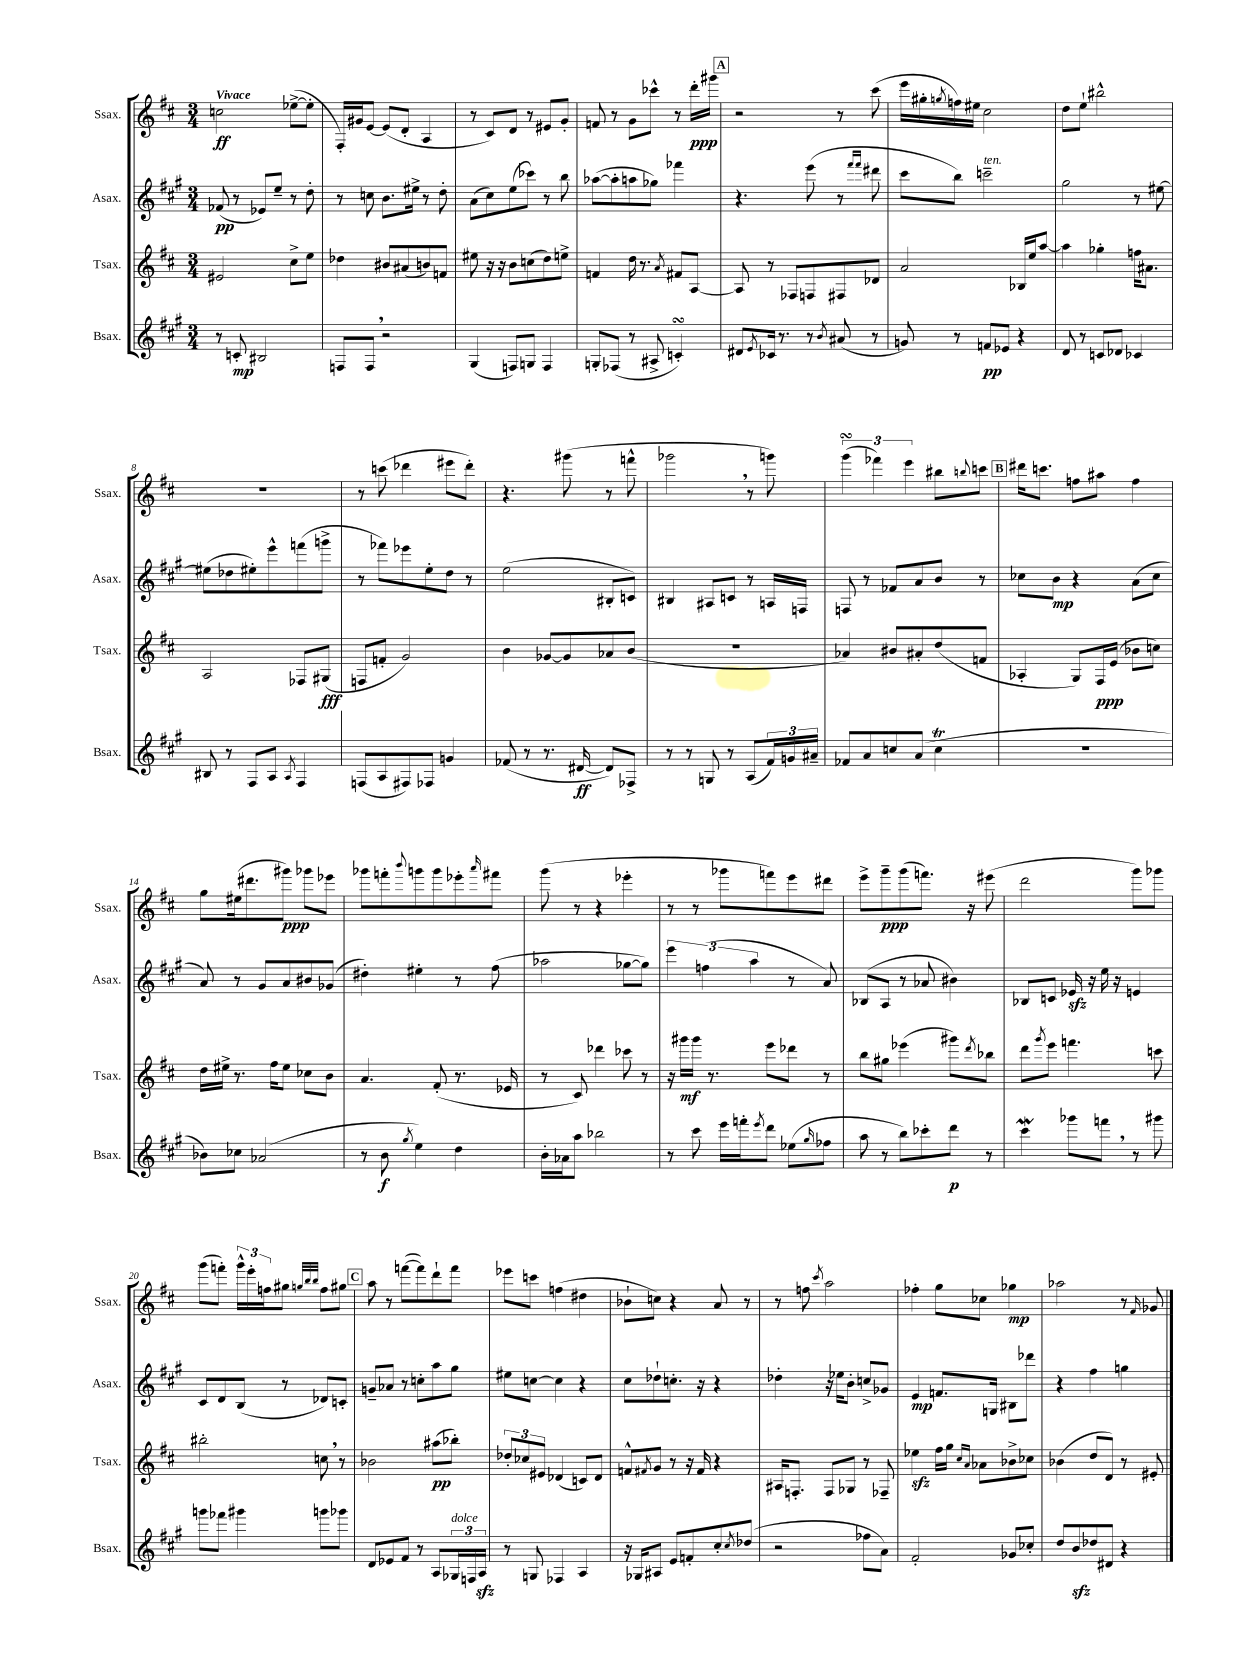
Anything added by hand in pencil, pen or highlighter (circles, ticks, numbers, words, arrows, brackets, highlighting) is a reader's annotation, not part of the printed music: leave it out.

**kern	**kern	**kern	**kern
*staff4	*staff3	*staff2	*staff1
*clefG2	*clefG2	*clefG2	*clefG2
*k[f#c#g#]	*k[f#c#]	*k[f#c#g#]	*k[f#c#]
*M3/4	*M3/4	*M3/4	*M3/4
8r	2e#	(8f-	2cc
8c'	.	8r	.
2B#	.	8e-)	.
.	.	8ee~	.
.	8cc#^	8r	([8ee-^
.	8ee	8dd'	8ee-']
=	=	=	=
8F	4dd-	8r	16F#')
.	.	.	16g#
8F	.	8cc	[8e
2r	8b#	8.b	(8e]
.	(8a#	.	8d'
.	.	16ee#^	.
.	8b)	8r	4A
.	8f	8dd'	.
=	=	=	=
(4G#	8ee#	(8a	8r
.	16r	8cc#)	8c#)
.	16r	.	.
8F)	8b	(8ee	8d
8G	(8cc	8ccc-)	8r
4F	8dd)	8r	8e#
.	8ee^	8bb	8g'
=	=	=	=
8G'	4f	([8aa-	8f
(8F-	.	8aa-']	8r
8r	16dd	8aa	8g
.	8.r	.	.
8A#^	.	8gg-)	8ccc-^^
.	8qa	.	.
4c')	8f#	4fff-	8r
.	[8A	.	16ddd'
.	.	.	16ggg#
=	=	=	=
8d#	8A]	4.r	2r
8qe	.	.	.
16c-	8r	.	.
8.r	.	.	.
.	8F-	.	.
8r	8F	(8eee	.
8qb	.	.	.
(8a#	8F#	8r	8r
.	.	16qqfff#	.
.	.	16qqfff#	.
8r	8d-	8ddd#	(8ccc#
=	=	=	=
8g)	2a	8ccc#	16eee
.	.	.	16gg#'
.	.	.	8qgg
8r	.	8bb)	16ff)
.	.	.	16ee#
8f	.	2ccc~	2cc#
8e-	.	.	.
4r	16B-	.	.
.	16ee	.	.
.	[8aa	.	.
=	=	=	=
8d	4aa]	2gg#	8dd
8r	.	.	8ee`
8c	4gg-'	.	2bb#^^
8d-	.	.	.
4c-	16ff	8r	.
.	8.a#	.	.
.	.	[8ee#	.
=	=	=	=
8B#	2A	(8ee#]	2.r
8r	.	8dd-	.
8F#	.	8ee#')	.
8A	.	8eee^^	.
8qA	.	.	.
4F#	8F-	(8fff	.
.	(8G#	8ggg^	.
=	=	=	=
(8F	8F	8r	8r
8A	8f'	8fff-)	(8ccc
8F#)	2g)	8eee-	4ddd-
8F-	.	8ee'	.
4g	.	8dd	8eee#
.	.	8r	8ddd-')
=	=	=	=
(8f-	4b	(2ee	4.r
8r	.	.	.
8.r	[8g-	.	.
.	8g-]	.	(8ggg#
[16d#	.	.	.
8d#])	8a-	8B#'	8r
8F-^	(8b	8c)	8fff^^
=	=	=	=
8r	2.r	4B#	2ggg-
8r	.	.	.
8G	.	8A#	.
8r	.	8c	.
(8A	.	8r	8r
24f#)	.	16A	8ggg)
24g	.	.	.
.	.	16F	.
24a#~	.	.	.
=	=	=	=
8f-	4a-)	8F	(6ggg
8a	.	8r	.
.	.	.	6fff-)
8cc	8b#	8f-	.
.	.	.	6eee
(8a	8a#'	8a	.
4cc	(8dd	8b	8bb#
.	.	.	8qqbb
.	8f	8r	8ccc
=	=	=	=
2.r	4A-'	8cc-	16ddd#
.	.	.	8.ccc
.	.	8b	.
.	8G)	4r	8ff
.	16F#	.	8aa#
.	(16e	.	.
.	8b-	(8a	4ff
.	8cc)	8cc-	.
=	=	=	=
8b-)	16dd	8a)	8gg
.	16ee#^	.	.
8cc-	8.r	8r	(16ee#
.	.	.	8.ddd#
(2a-	.	8g#	.
.	16ff#	.	.
.	8ee#	8a	8ggg#)
.	8cc-	8b#	8ggg-
.	8b	(8g-	8eee-
=	=	=	=
8r	4.a	4dd#')	8ggg-
8b	.	.	8fff'
8qgg#	.	.	8qqbbb
4ee)	.	4ee#'	8ggg
.	(8f#'	.	8ggg
4dd	8.r	8r	8eee-'
.	.	.	16qqaaa
.	.	(8ff#	8fff#
.	16e-	.	.
=	=	=	=
16b'	8r	2aa-	(8ggg
16a-	.	.	.
8aa	8c#)	.	8r
2bb-	4ddd-	.	4r
.	8ccc-	[8gg-	4eee-'
.	8r	8gg-])	.
=	=	=	=
8r	16r	6eee	8r
.	16ggg#	.	.
8ccc#	16ggg#	.	8r
.	.	(6ff	.
.	8.r	.	.
16eee	.	.	8ggg-
16fff'	.	.	.
.	.	6aa	.
8qeee	.	.	.
8ddd	8eee	.	8fff)
(8ee-	8ddd-	8r	8eee
16qqgg#	.	.	.
8ff-	8r	8a)	8ddd#
=	=	=	=
8aa	8bb	(8B-	8eee^
8r	8gg#	8A	8ggg~
8bb)	(4eee-	8r	(8ggg
8ccc-'	.	8a-	8.fff)
8ddd	8ggg#)	4b#)	.
.	.	.	16r
.	8qddd	.	.
8r	8bb-	.	(8eee#
=	=	=	=
4ccc#	8ddd	8B-	2ddd
.	8qggg	.	.
.	8eee	8c	.
8ggg-	4.fff	16e-	.
.	.	16r	.
8fff	.	16ee	.
.	.	16r	.
8r	.	4e	8ggg)
8ggg#	8ccc	.	8ggg-
=	=	=	=
8ggg	2bb#'	8c#	(8ggg
8fff-	.	8d	8fff')
4ggg#	.	(8B	24ggg^^
.	.	.	24eee'
.	.	.	24ff
.	.	8r	8gg#
.	.	.	32qqgg
.	.	.	32qqbb
.	.	.	32qqbb
8ggg	8cc	8d-)	8ff
8ggg-	8r	8c'	8gg#
=	=	=	=
8d	2b-	8g~	8aa
8e-	.	8a-	8r
8f#	.	8r	([8fff
8r	.	8cc'	8fff])
8A	(8aa#	8aa	8ddd`
24G-	8bb-')	8gg#	8fff
24F	.	.	.
24A	.	.	.
=	=	=	=
8r	12dd-'	8ee#	8eee-
.	12cc-	.	.
8G	.	[8cc	8ccc
.	12e#	.	.
4F-	(4d-	4cc]	(4ff
4A	8c)	4r	4dd#
.	8d-	.	.
=	=	=	=
16r	8f^^	8cc#	8b-`
16G-	.	.	.
.	8qf#	.	.
8A#	8g	8dd-`	8cc)
8e	8r	8.cc'	4r
8f'	16r	.	.
.	16f#	16r	.
8cc#'	4r	4r	8a
8qcc#	.	.	.
(8dd-	.	.	8r
=	=	=	=
2r	16A#	4dd-'	8r
.	8.F'	.	.
.	.	.	8ff
.	.	.	8qccc#
.	8F	16r	2aa
.	.	16ee-	.
.	8G-	8b'	.
8ff-	8r	8cc^	.
8a)	8F-~	8g-	.
=	=	=	=
2f#'	4ee-	4e	4ff-'
.	16ff#	8.f	8gg
.	16gg	.	.
.	16qqcc#	.	.
.	16qqa	.	.
.	8a-	.	8cc-
.	.	16G	.
8g-	8b-^	8B#	4gg-
8cc-'	8cc-	8ddd-	.
=	=	=	=
8dd	(4b-	4r	2aa-
8b	.	.	.
8dd-	8dd	4ff#	.
8d#	8d)	.	.
4r	8r	4gg	8r
.	.	.	16qqf#
.	8e#'	.	8g-
==	==	==	==
*-	*-	*-	*-
